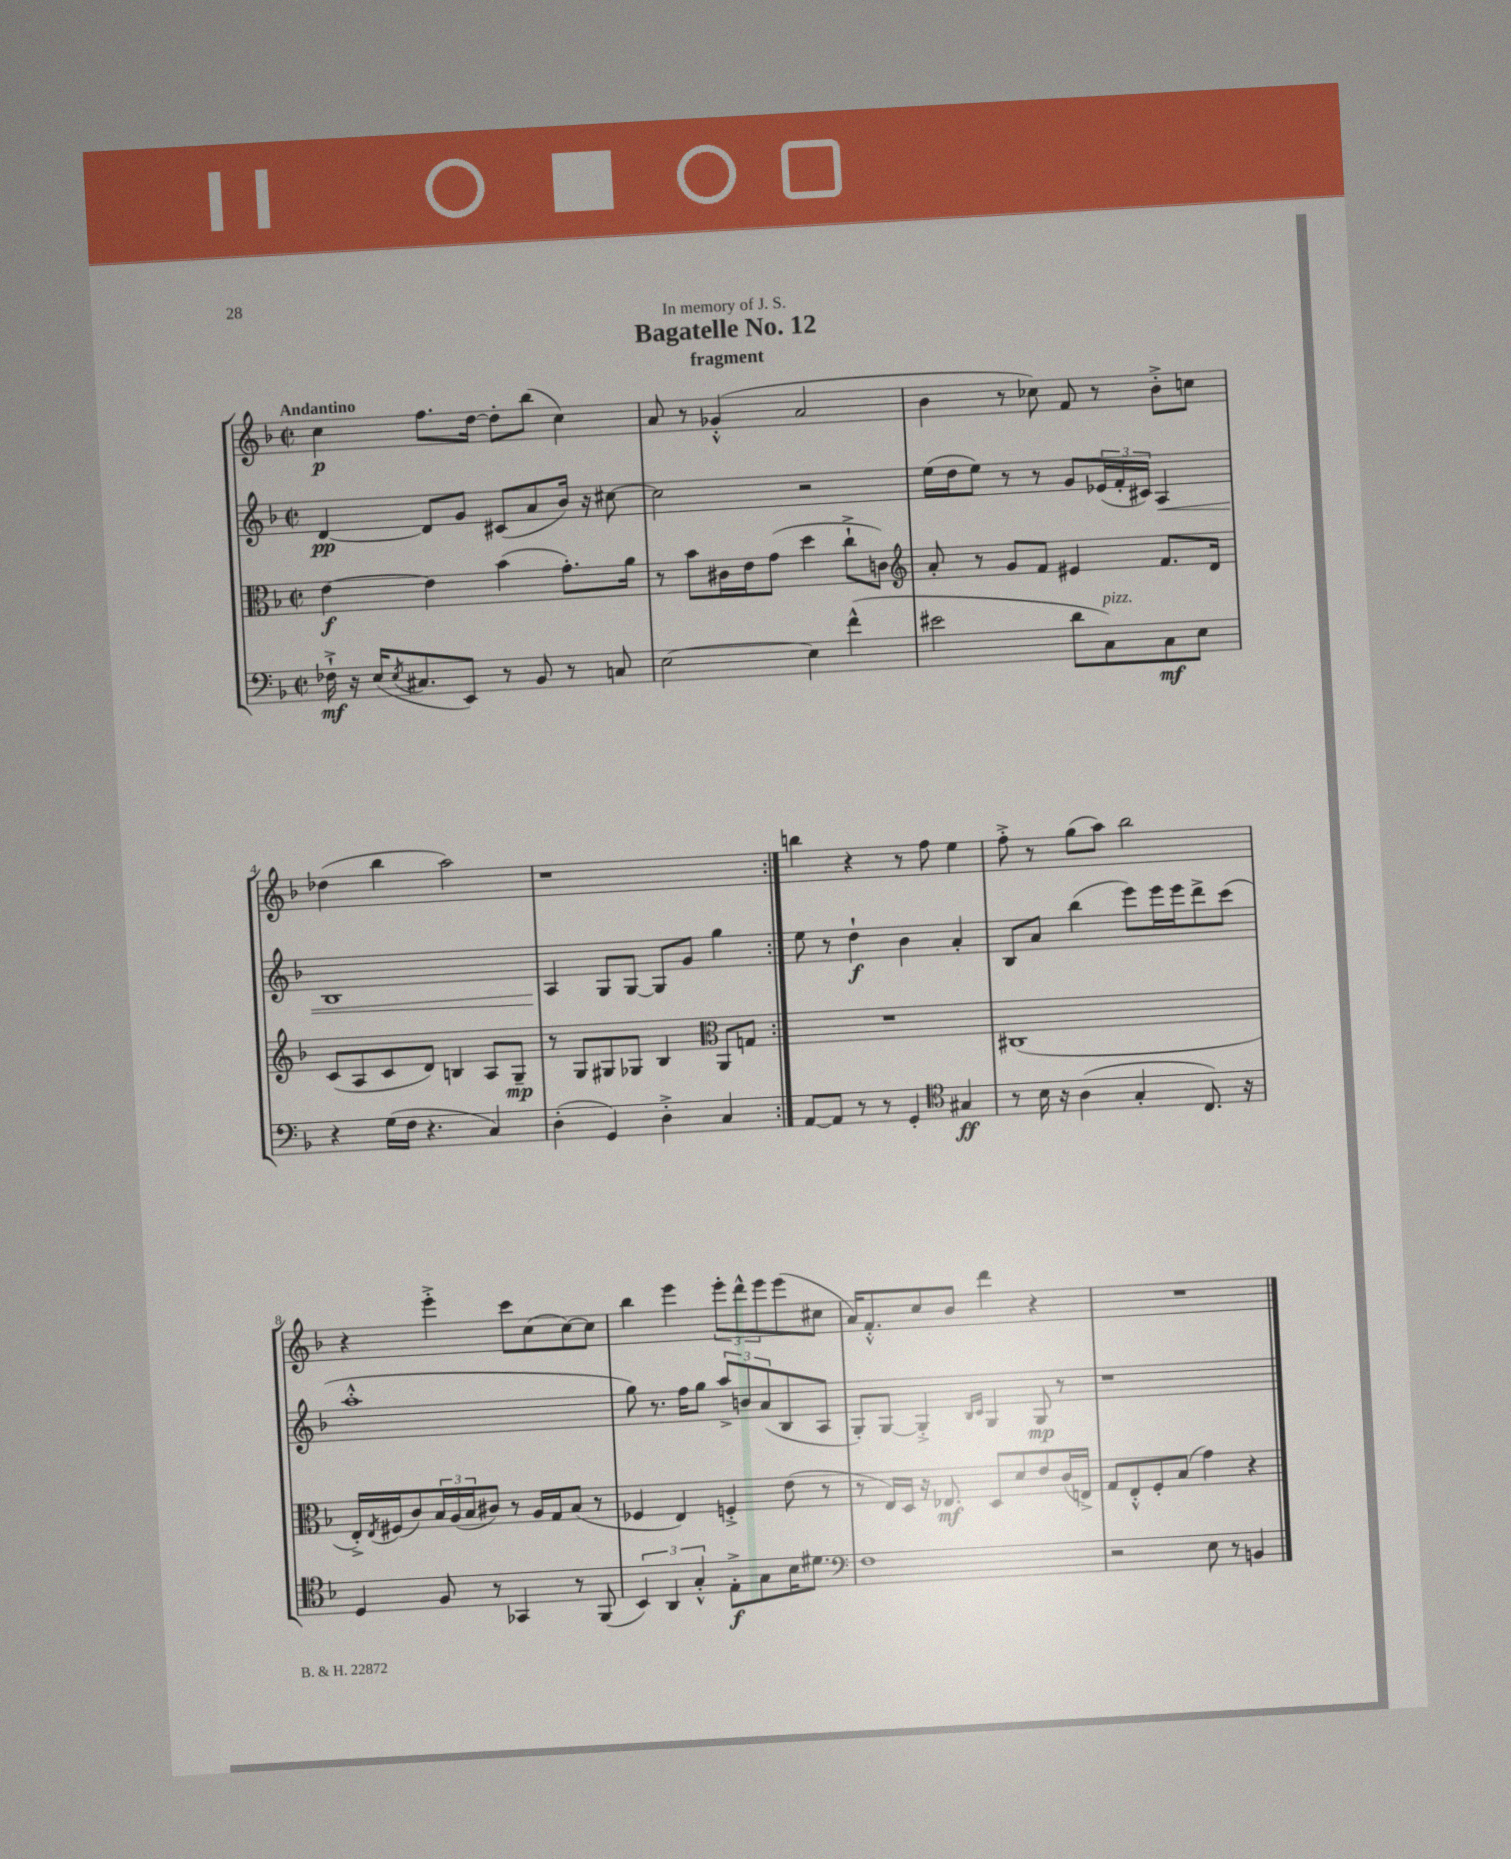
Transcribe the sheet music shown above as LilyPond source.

\header { title = "Bagatelle No. 12" subtitle = "fragment" dedication = "In memory of J. S." }
<<
\new StaffGroup <<
\new Staff = "s0" {
    \clef treble \key f \major \defaultTimeSignature \time 2/2 \tempo "Andantino"
    \repeat volta 2 { c''4\p f''8. d''16~ d''8-. bes''8( c''4) |
    a'8 r8 ges'4-.-^( a'2 |
    bes'4 r8 ces''8) f'8 r8 bes'8-.-> c''8 |
    des''4( bes''4 a''2) |
    r1 | }
    b''4 r4 r8 f''8 e''4 |
    f''8-.-> r8 g''8( a''8) bes''2 |
    r4 e'''4-.-> c'''8 c''8( c''8~) c''8 |
    bes''4 e'''4 \tuplet 3/2 { e'''8-. d'''8-^ e'''8 } e'''8( cis''8 |
    a'16) f'8.-.-^ c''8 bes'8 d'''4 r4 |
    R1 \bar "|." |
}
\new Staff = "s1" {
    \clef treble \key f \major \defaultTimeSignature \time 2/2
    \repeat volta 2 { d'4~\pp d'8 g'8 cis'8( a'8 bes'16) r16 cis''8~ |
    cis''2 r2 |
    e''16( d''16 e''8) r8 r8 g'8 \tuplet 3/2 { ees'16( f'16-. cis'16) } a4\< |
    bes1 |
    a4\! g8 g8~ g8 g'8 g''4 | }
    e''8 r8 d''4-!\f bes'4 a'4-. |
    bes8 a'8 bes''4( e'''8) e'''16 e'''16 d'''8-> c'''8( |
    a''1-.-^ |
    g''8) r8. f''16 g''8 \tuplet 3/2 { a''8-> b'8 a'8( } bes8 a8 |
    g8-.) g8~ g4-.-> \grace { bes16 c'16 } g4 g8\mp r8 |
    r1 \bar "|." |
}
\new Staff = "s2" {
    \clef alto \key f \major \defaultTimeSignature \time 2/2
    \repeat volta 2 { e'4~\f e'4 bes'4( g'8.-.) a'16 |
    r8 bes'8 cis'16 e'16 g'8( d''4 c''8-!-> c'8) |
    \clef treble a'8-. r8 g'8 f'8 eis'4 f'8. d'16 |
    c'8( a8 c'8 d'8) b4 a8 g8--\mp |
    r8 g8 gis8 ges8 bes4 \clef alto a,8 g8 | }
    R1 |
    cis1( |
    e16-.->) \acciaccatura { e8 } fis16( c'8) \tuplet 3/2 { bes16 a16( bes16 } cis'8) r8 a16 g16 bes8( r8 |
    fes4 e4) f4-.-> e'8( r8 |
    r8 e16) d16 r16 ees8.\mf d8 d'8 e'8 c'16( e16->) |
    g8 e8-.-^ f8-. bes8( g'4) r4 \bar "|." |
}
\new Staff = "s3" {
    \clef bass \key f \major \defaultTimeSignature \time 2/2
    \repeat volta 2 { fes16-!->\mf r16 e16( \acciaccatura { e8 } cis8. e,8) r8 bes,8 r8 c8 |
    e2~ e4 f'4-^( |
    eis'2 d'8 c8^\markup { \italic "pizz." }) c8\mf e8 |
    r4 g16( f16 r4. c4) |
    d4-.( g,4) d4-.-> c4 | }
    a,8~ a,8 r8 r8 g,4-. \clef tenor gis4\ff |
    r8 bes16 r16 a4( g4-. c8.) r16 |
    d4 f8 r8 ges,4 r8 f,8( |
    \tuplet 3/2 { bes,4) a,4 g4-.-^ } e8-.->\f g8 bes16 dis'8. |
    \clef bass f1 |
    r2 e8 r8 b,4 \bar "|." |
}
>>
>>
